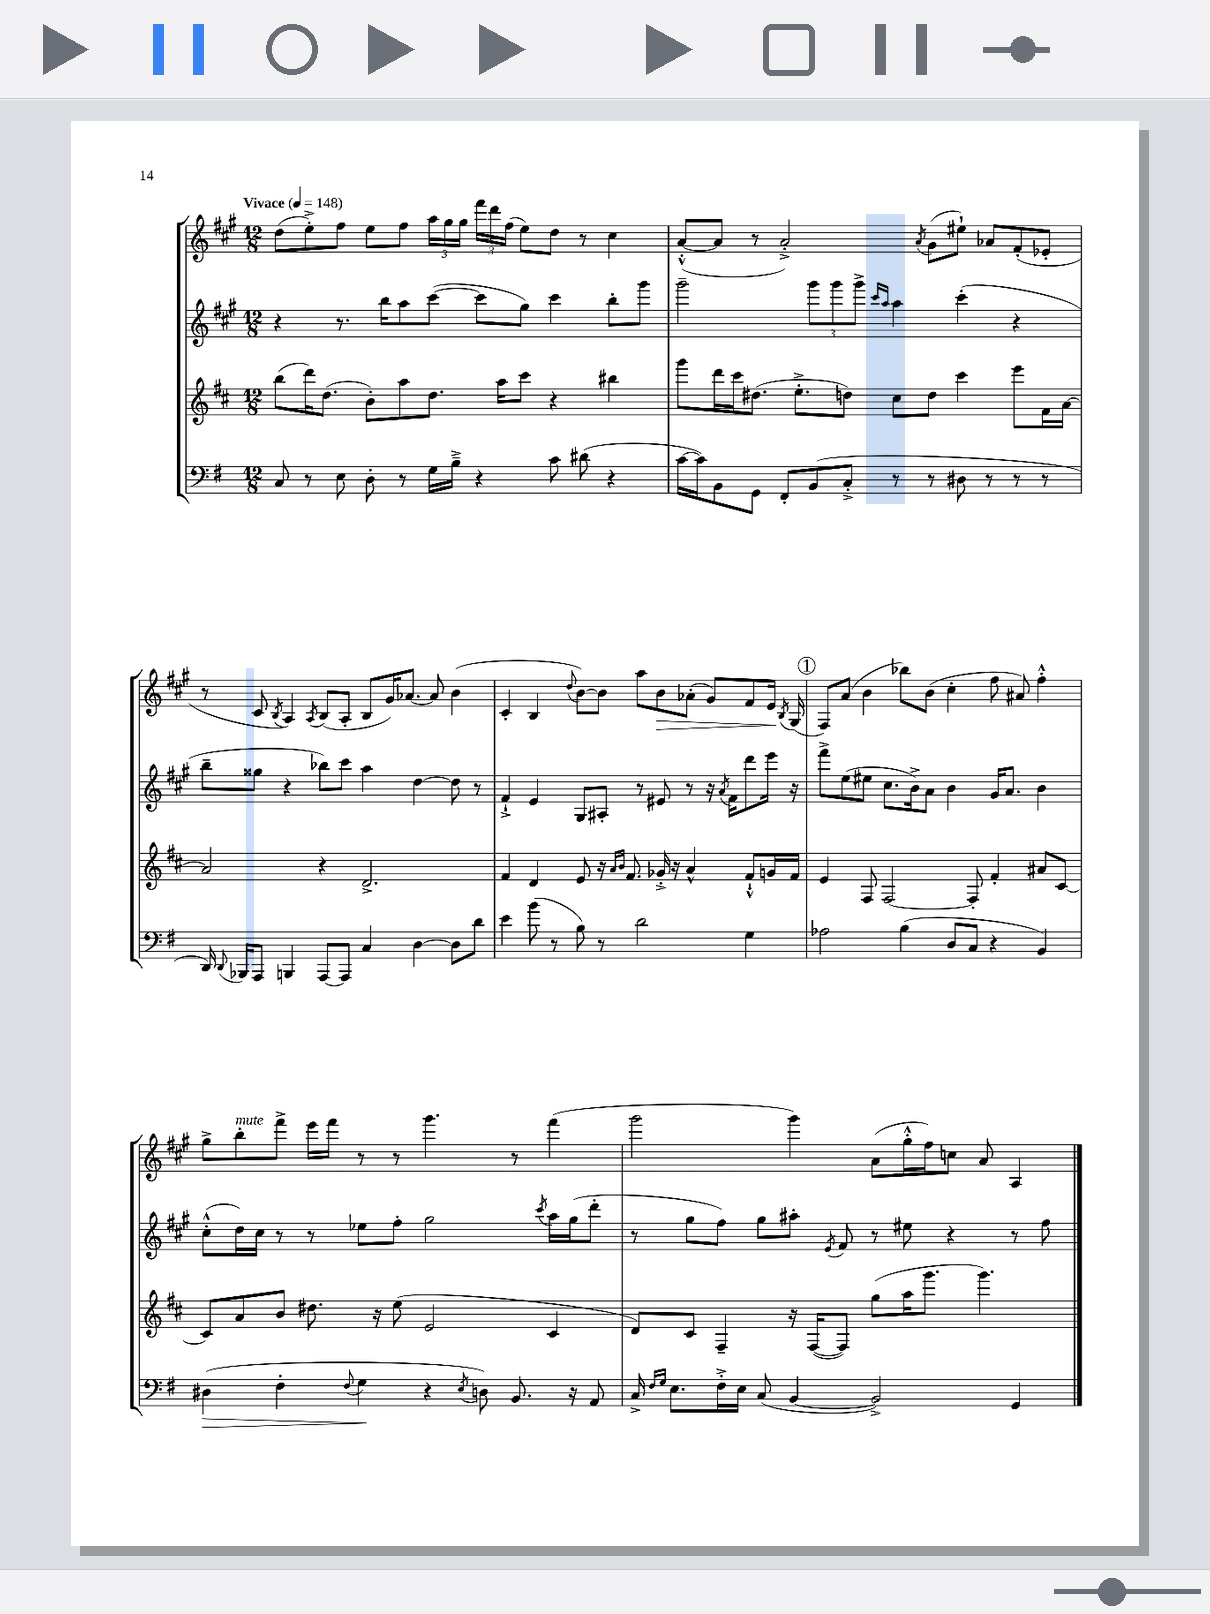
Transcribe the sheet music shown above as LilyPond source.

<<
\new StaffGroup <<
\new Staff = "s0" {
    \clef treble \key a \major \numericTimeSignature \time 12/8 \tempo "Vivace" 4 = 148
    \autoBeamOff d''8[( e''8-.->) fis''8] e''8[ fis''8] \tuplet 3/2 { a''16[ gis''16 gis''16] } \tuplet 3/2 { fis'''16[ d'''16 fis''16]( } e''8[) d''8] r8 cis''4 |
    a'8[~-.-^( a'8] r8 a'2-.->) \acciaccatura { a'8 } gis'8[( eis''8]-!) aes'8[ fis'8-.( ees'8]-. |
    r8 cis'8 \acciaccatura { b8 } a4) \acciaccatura { a8 } b8[( a8]-. b8[ gis'16) aes'8.]~ aes'8 b'4( |
    cis'4-. b4 \appoggiatura { d''8 } b'8[~) b'8] a''8[ b'8\> aes'8]-.( gis'8[) fis'8 e'16]\! \acciaccatura { b8 } gis16( |
    \mark \markup { \circle "1" } fis8[) a'8]( b'4 bes''8[) b'8]( cis''4-. fis''8 ais'8) fis''4-.-^ |
    gis''8[-> b''8-.^\markup { \italic "mute" } fis'''8]-> e'''16[ fis'''16] r8 r8 gis'''4. r8 fis'''4( |
    gis'''2 gis'''4) a'8[( gis''16-.-^ fis''16) c''8] a'8 a4 \bar "|." |
}
\new Staff = "s1" {
    \clef treble \key a \major \numericTimeSignature \time 12/8
    \autoBeamOff r4 r8. b''16[ a''8 cis'''8]~( cis'''8[ gis''8]) cis'''4 b''8[-. gis'''8] |
    gis'''2-- \tuplet 3/2 { gis'''8[ gis'''8 gis'''8]-> } \grace { cis'''16[ a''16] } a''4 cis'''4-.( r4 |
    b''8[-- gisis''8] r4 bes''8[) cis'''8] a''4 d''4~ d''8 r8 |
    fis'4-!-> e'4 gis8[ ais8]-. r8 eis'8 r8 r16 \acciaccatura { a'8 } fis'16[ d'''8 e'''16] r16 |
    \mark \markup { \circle "1" } fis'''8[-> e''8( eis''8] cis''8.[ b'16->) a'8] b'4 gis'16[ a'8.] b'4 |
    cis''8[-.-^( d''16) cis''16] r8 r8 ees''8[ fis''8]-. gis''2 \acciaccatura { cis'''8 } a''16[ gis''16( d'''8]-. |
    r8 gis''8[ fis''8]) gis''8[ ais''8]-. \acciaccatura { e'8 } fis'8 r8 eis''8 r4 r8 fis''8 \bar "|." |
}
\new Staff = "s2" {
    \clef treble \key d \major \numericTimeSignature \time 12/8
    \autoBeamOff b''8[( d'''16) d''8.]( b'8[-.) a''8 d''8.] a''16[ cis'''8] r4 bis''4 |
    g'''8[ d'''16 cis'''16 dis''8.]( e''8.[-.-> d''8]) cis''8[ d''8] cis'''4 e'''8[ fis'16 a'16]~ |
    a'2 r4 d'2.-> |
    fis'4 d'4 e'8 r16 \grace { a'16[ b'16] } fis'8. ges'16-.-> r16 a'4-^ fis'8[-!-^ g'16 fis'16] |
    \mark \markup { \circle "1" } e'4 fis8 fis2~ fis8-. fis'4-. ais'8[ cis'8]~ |
    cis'8[ a'8 b'8] dis''8. r16 e''8( e'2 cis'4 |
    d'8[) cis'8] fis4-- r16 fis16[~( fis8]) g''8[( a''16 g'''8.] g'''4.) \bar "|." |
}
\new Staff = "s3" {
    \clef bass \key g \major \numericTimeSignature \time 12/8
    \autoBeamOff c8 r8 e8 d8-. r8 g16[ b16]---> r4 c'8 dis'8( r4 |
    c'16[~ c'16) b,8 g,8] fis,8[-. b,8( c8]-.-> r8 r8 dis8 r8 r8 r8 |
    d,16) \appoggiatura { d,8 } bes,,16[ a,,8] b,,4 a,,8[~ a,,8] c4 d4~ d8[ d'8] |
    e'4 b'8( r8 b8) r8 d'2 g4 |
    \mark \markup { \circle "1" } aes2 b4( d8[ c8] r4 b,4) |
    dis4\>( fis4-. \appoggiatura { fis8 } g4\! r4 \acciaccatura { e8 } d8) b,8. r16 a,8 |
    c16-> \grace { fis16[ g16] } e8.[ fis16-.-> e16] c8( b,4~ b,2->) g,4 \bar "|." |
}
>>
>>
\layout { \context { \Score \remove "Bar_number_engraver" } }
